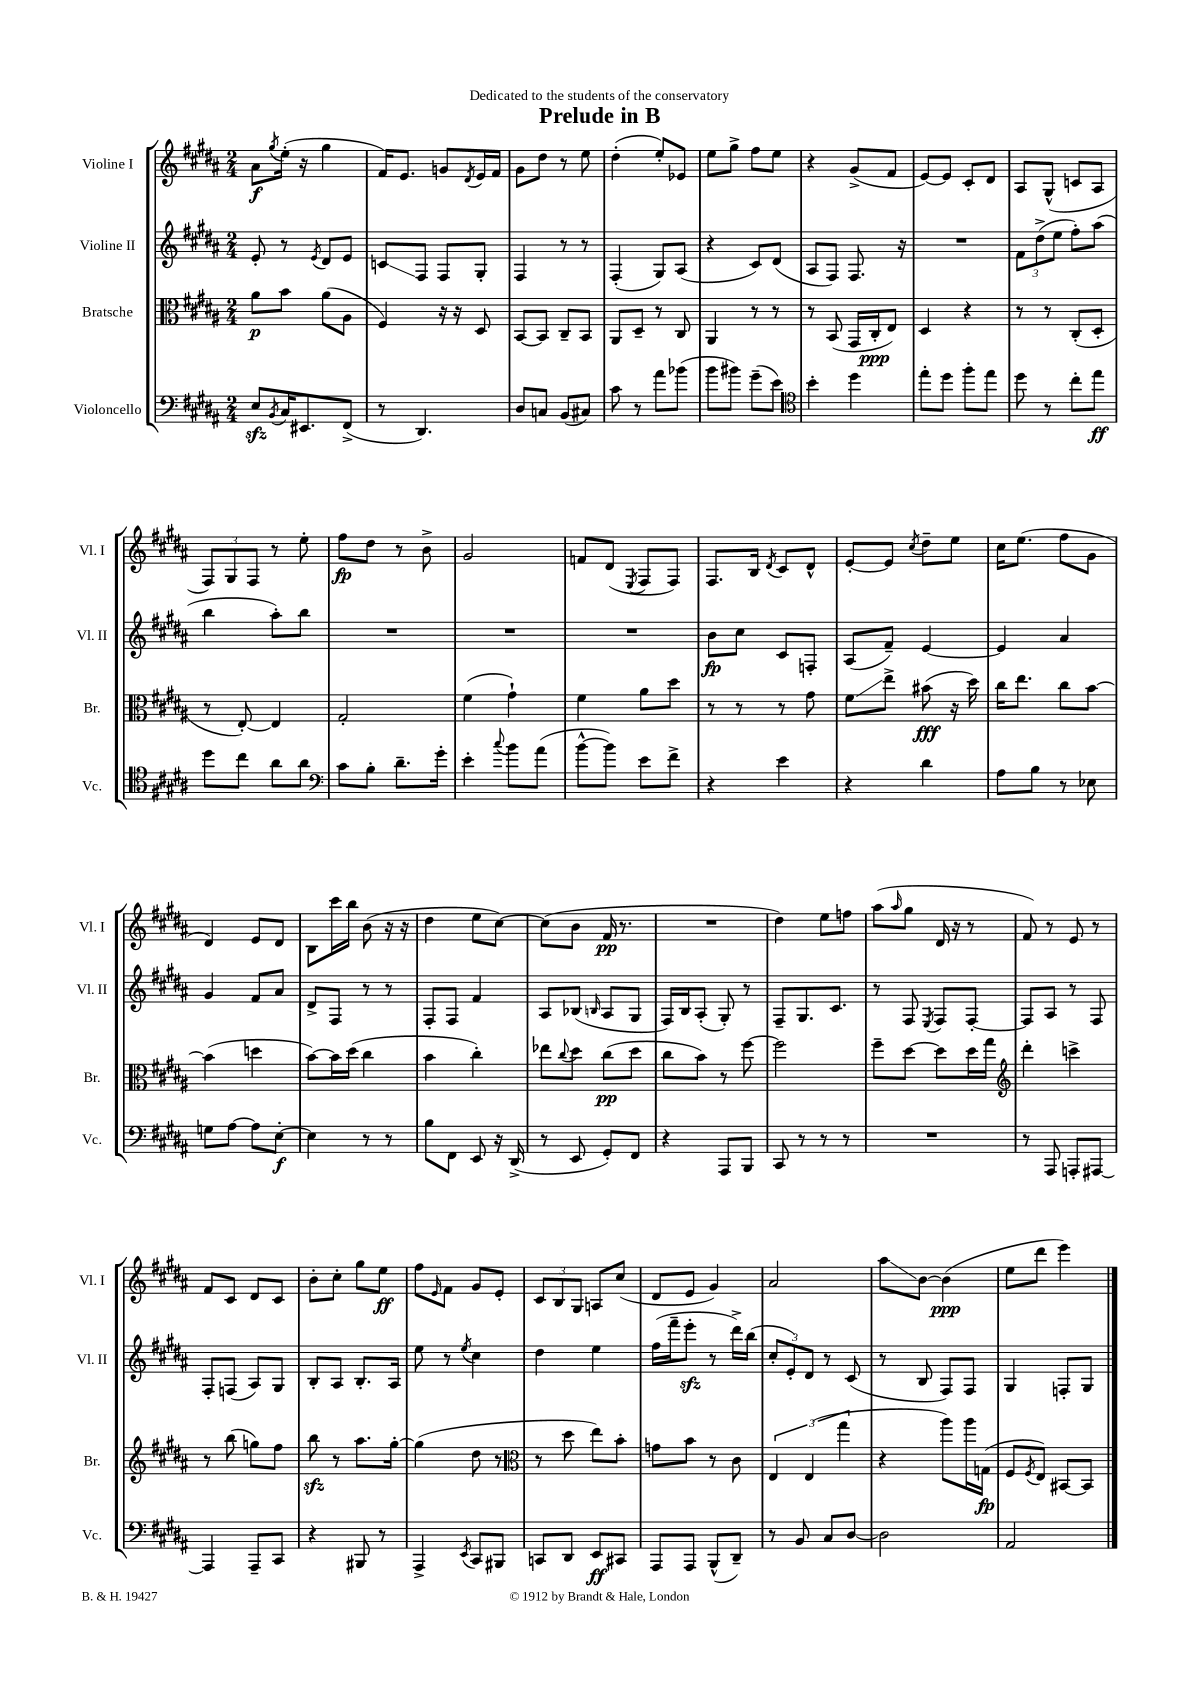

**kern	**kern	**kern	**kern
*staff4	*staff3	*staff2	*staff1
*clefF4	*clefC3	*clefG2	*clefG2
*k[f#c#g#d#a#]	*k[f#c#g#d#a#]	*k[f#c#g#d#a#]	*k[f#c#g#d#a#]
*M2/4	*M2/4	*M2/4	*M2/4
8E	8a#	8e'	8a#
8qBB	.	.	8qgg#
16C#	8b	8r	(16ee'
8.EE#	.	.	16r
.	.	8qe	.
.	(8a#	8d#	4gg#
(8FF#^	8A#	8e	.
=	=	=	=
8r	4F#)	8c	16f#)
.	.	.	8.e
4.DD#)	.	8F#	.
.	16r	8F#	8g
.	16r	.	.
.	.	.	8qd#
.	8D#	8G#'	16e
.	.	.	16f#
=	=	=	=
8D#	[8BB	4F#	8g#
8C	8BB]	.	8dd#
(8BB	8C#~	8r	8r
8C#)	8BB	8r	8ee
=	=	=	=
8c#	8AA#	(4F#'	(4dd#'
8r	8D#~	.	.
8a#	8r	8G#)	8ee')
(8b-	8C#	(8A#	8e-
=	=	=	=
8b	4AA#	4r	8ee
8b#)	.	.	8gg#^
(8g#~	8r	8c#)	8ff#
8e)	8r	(8d#	8ee
=	=	=	=
*clefC4	*	*	*
4b'	8r	8A#	4r
.	(8BB	8F#)	.
4dd#	16GG#	8.F#	(8g#^
.	16C#'	.	.
.	8E)	.	8f#
.	.	16r	.
=	=	=	=
8ee'	4D#	2r	[8e)
8dd#	.	.	8e]
8ff#'	4r	.	8c#'
8ee	.	.	8d#
=	=	=	=
8dd#	8r	12f#	8A#
.	.	(12dd#^	.
8r	8r	.	(8G#^^
.	.	12ee	.
8cc#'	(8C#'	8ff#')	8c
8ee	8D#'	(8aa#	8A#
=	=	=	=
8dd#	8r	4bb	12F#)
.	.	.	12G#
8cc#	[8E')	.	.
.	.	.	12F#
8a#	4E]	8aa#')	8r
8a#	.	8bb	8ee'
=	=	=	=
*clefF4	*	*	*
8c#	2G#'	2r	8ff#
8B'	.	.	8dd#
8.d#~	.	.	8r
.	.	.	8b^
16g#'	.	.	.
=	=	=	=
4e'	(4f#	2r	2g#
8qqcc#	.	.	.
8b	4g#`)	.	.
(8a#	.	.	.
=	=	=	=
[8b^^	4f#	2r	8f
8b])	.	.	(8d#
.	.	.	8qE
8e	8a#	.	8F#
8f#^	8dd#	.	8F#)
=	=	=	=
4r	8r	8b	8.F#
.	8r	8cc#	.
.	.	.	16B
.	.	.	8qd#
4e	8r	8c#	8c#
.	8g#	8F'	8d#^^
=	=	=	=
4r	8f#	(8A#	[8e'
.	8ee^	8f#~)	8e]
.	.	.	8qcc#
4d#	(8b#	[4e	8dd#~
.	16r	.	8ee
.	16dd#)	.	.
=	=	=	=
8A#	16cc#	4e]	16cc#
.	8.ee	.	(8.ee
8B	.	.	.
8r	8cc#	4a#	8ff#
8E-	[8b	.	8g#
=	=	=	=
8G	(4b]	4g#	4d#)
[8A#	.	.	.
8A#]	4dd	8f#	8e
[8E'	.	8a#	8d#
=	=	=	=
4E]	[8b)	8d#^	8B
.	16b]	8F#	16ccc#
.	(16dd#	.	16bb
8r	4cc#	8r	(8b
8r	.	8r	16r
.	.	.	16r
=	=	=	=
8B	4b	8F#'	4dd#
8FF#	.	8F#	.
8EE	4cc#')	4f#	8ee
16r	.	.	[8cc#)
(16DD#^	.	.	.
=	=	=	=
8r	8ee-	8A#	(8cc#]
.	8qqcc#	.	.
8EE	8dd#	(8B-	8b
.	.	16qqB	.
8GG#')	(8cc#	8A#	16f#
.	.	.	8.r
8FF#	8dd#	8G#	.
=	=	=	=
4r	8cc#	16F#)	2r
.	.	16B	.
.	8b)	(8A#'	.
8AAA#	8r	8G#')	.
8BBB	[8ff#	8r	.
=	=	=	=
8CC#	2ff#]	8F#~	4dd#)
8r	.	8.G#	.
8r	.	.	8ee
.	.	8.c#	.
8r	.	.	8ff
=	=	=	=
2r	8ff#~	8r	(8aa#
.	.	.	16qqaa#
.	[8dd#	8F#	8gg#
.	.	8qE	.
.	8dd#]	8F#	16d#
.	.	.	16r
.	16dd#	[8F#'	8r
.	16gg#	.	.
=	=	=	=
*	*clefG2	*	*
8r	4ddd#'	8F#]	8f#)
8AAA#	.	8A#	8r
8AAA'	4ccc^	8r	8e
[8AAA#	.	8F#	8r
=	=	=	=
4AAA#]	8r	8F#'	8f#
.	(8bb	(8F	8c#
8AAA#~	8gg)	8A#)	8d#
8CC#	8ff#	8G#	8c#
=	=	=	=
4r	8bb	8B'	8b'
.	8r	8A#	8cc#'
8BBB#	8.aa#	8.B'	8gg#
8r	.	.	8ee
.	[16gg#'	16A#	.
=	=	=	=
4AAA#^	(4gg#]	8ee	8ff#
.	.	.	16qqe
.	.	8r	8f#
8qEE	.	8qee	.
8CC#	8dd#	4cc#	8g#
8BBB#	8r	.	8e'
=	=	=	=
*	*clefC3	*	*
8CC	8r	4dd#	12c#
.	.	.	12B
8DD#	8dd#	.	.
.	.	.	12G#
8EE	8ee)	4ee	8A
8CC#	8b'	.	(8cc#
=	=	=	=
8AAA#	8g	(16ff#	8d#
.	.	16fff#~	.
8AAA#	8b	8eee'	8e
(8BBB^^	8r	8r	4g#)
8DD#~)	8c#	16ddd#^)	.
.	.	(16bb	.
=	=	=	=
8r	6E	12cc#'	2a#
.	.	12e')	.
8BB	.	.	.
.	(6E	12d#	.
8C#	.	8r	.
.	6gg#	.	.
[8D#	.	(8c#	.
=	=	=	=
2D#]	4r	8r	8aa#
.	.	8B	[8b
.	8aa#)	8F#)	(4b]
.	16aa#	8F#	.
.	(16G	.	.
=	=	=	=
2AA#	8F#	4G#	8ee
.	8qF#	.	.
.	8E)	.	8ddd#
.	[8BB#	8F'	4eee)
.	8BB#]	8G#	.
==	==	==	==
*-	*-	*-	*-
